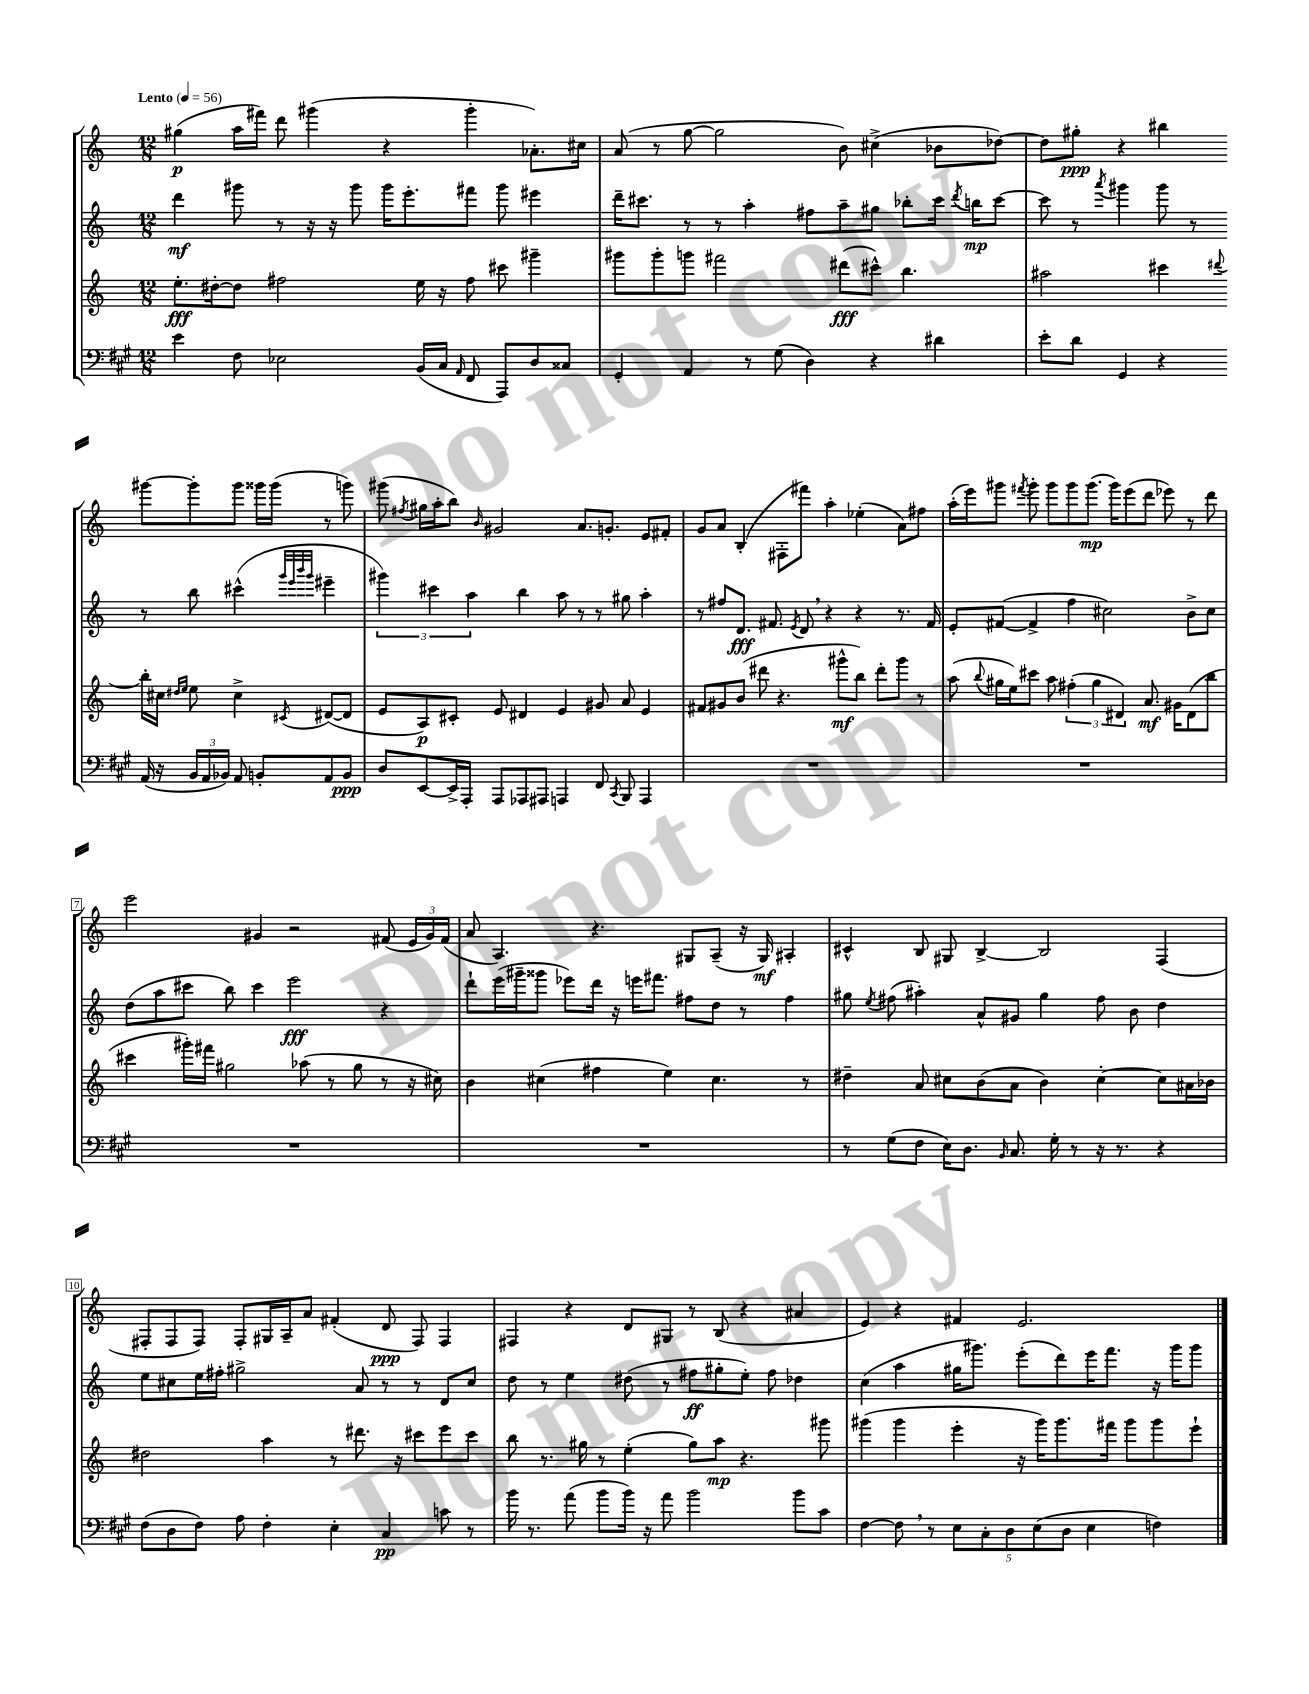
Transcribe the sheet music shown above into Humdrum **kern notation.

**kern	**dynam	**kern	**dynam	**kern	**dynam	**kern	**dynam
*part4	*part4	*part3	*part3	*part2	*part2	*part1	*part1
*staff4	*staff4	*staff3	*staff3	*staff2	*staff2	*staff1	*staff1
*clefF4	*	*clefG2	*	*clefG2	*	*clefG2	*
*k[f#c#g#]	*	*k[]	*	*k[]	*	*k[]	*
*M12/8	*	*M12/8	*	*M12/8	*	*M12/8	*
*MM56	*	*MM56	*	*MM56	*	*MM56	*
=1	=1	=1	=1	=1	=1	=1	=1
!	!	!	!	!	!	!LO:TX:a:B:t=Lento	!
4e\	.	8.ee'\L	fff	4ddd\	mf	(4gg#X\	p
.	.	[16dd#X'\k	.	.	.	.	.
8F#\	.	8dd#\J]	.	8ggg#X\	.	16aa\LL	.
.	.	.	.	.	.	16fff#X\JJ)	.
2E-X\	.	2ff#X\	.	8r	.	8ddd\	.
.	.	.	.	16r	.	(4ggg#X\	.
.	.	.	.	16r	.	.	.
.	.	.	.	8ggg#\	.	.	.
.	.	.	.	16ggg#\KL	.	4r	.
.	.	.	.	8.eee'\	.	.	.
(16BB/LL	.	16ee\	.	.	.	.	.
16C#/JJ	.	16r	.	.	.	.	.
16qqAA/	.	.	.	.	.	.	.
8FF#/	.	8ff#\	.	8fff#X\J	.	4ggg#'\	.
8AAA/L)	.	8ccc#X\	.	8ggg#\	.	.	.
8D/	.	4ggg#X~\	.	4eee#X\	.	8.a-X'\L)	.
8C##X/J	.	.	.	.	.	.	.
.	.	.	.	.	.	16cc#X\Jk	.
=2	=2	=2	=2	=2	=2	=2	=2
4GG#'/	.	8ggg#X\L	.	16ddd~\KL	.	(8a/	.
.	.	.	.	8.ccc#X\J	.	.	.
.	.	8ggg#'\	.	.	.	8r	.
4AA/	.	8gggn\J	.	8r	.	[8gg\	.
.	.	2fff#X\	.	8r	.	2gg\]	.
8r	.	.	.	4aa'\	.	.	.
(8G#\	.	.	.	.	.	.	.
4D\)	.	.	.	8ff#X\L	.	.	.
.	.	(8ddd#X\L	fff	8aa~\	.	8b\)	.
4r	.	8ccc#X^^\J)	.	8gg#X\J	.	(4cc#X^\	.
.	.	4.bb\	.	8bb-X'\L	.	.	.
4d#X\	.	.	.	16ccc#\Jk	.	8b-X\L	.
.	.	.	.	8qddd/	.	.	.
.	.	.	.	16bbn\KL	mp	.	.
.	.	.	.	[8ccc#\J	.	[8dd-X\J)	.
=3	=3	=3	=3	=3	=3	=3	=3
8e'\L	.	2aa#X\	.	8ccc#\]	.	8dd-\L]	.
8d\J	.	.	.	8r	.	8gg#X'\J	ppp
.	.	.	.	8qaaa/	.	.	.
4GG#/	.	.	.	4ggg#X\	.	4r	.
4r	.	4ccc#X\	.	8ggg#\	.	4bb#X\	.
.	.	.	.	8r	.	.	.
.	.	8qqddd#X/	.	.	.	.	.
(16AA/	.	16bb'\LL	.	8r	.	[8ggg#X\L	.
16r	.	16cc#X\JJ	.	.	.	.	.
.	.	16qqdd#X/LL	.	.	.	.	.
.	.	16qqee/JJ	.	.	.	.	.
24BB/LL	.	8ee\	.	8bb\	.	8ggg#'\]	.
24AA/	.	.	.	.	.	.	.
24BB-X/JJ)	.	.	.	.	.	.	.
8AA/	.	4cc#^\	.	(4ccc#X^^\	.	8ggg#\J	.
8BBn'/L	.	.	.	.	.	16ggg##X\LL	.
.	.	.	.	.	.	(16ggg##\JJ	.
.	.	.	.	32qqggg#/LLL	.	.	.
.	.	.	.	32qqeee/	.	.	.
.	.	.	.	32qqbbb/	.	.	.
.	.	8qc#X/	.	32qqggg#/JJJ	.	.	.
8AA/	.	([8d#X/L	.	4eee#X~\	.	8r	.
8BB/J	ppp	8d#/J]	.	.	.	8gggn\)	.
!!LO:LB:g=z
=4	=4	=4	=4	=4	=4	=4	=4
8D/L	.	8e/L	.	6ggg#X\)	.	(8ggg#X\	.
.	.	.	.	.	.	8qff#X/	.
[8EE/	.	8A/)	p	.	.	16gg#X\LL	.
.	.	.	.	6ccc#X\	.	.	.
.	.	.	.	.	.	16aa'\J	.
16EE^/L]	.	8c#X'/J	.	.	.	8bb\J)	.
16AAA'/JJ	.	.	.	.	.	.	.
.	.	.	.	6aa\	.	.	.
.	.	.	.	.	.	16qqb/	.
8AAA/L	.	8e/	.	.	.	2g#X/	.
8AAA-X/	.	4d#X/	.	4bb\	.	.	.
8AAA#X/J	.	.	.	.	.	.	.
4AAAn/	.	4e/	.	8aa\	.	.	.
.	.	.	.	8r	.	8.a/L	.
8FF#/	.	8g#X/	.	8r	.	.	.
.	.	.	.	.	.	8.gn'/J	.
8qCC#/	.	.	.	.	.	.	.
8BBB/	.	8a/	.	8gg#X\	.	.	.
4AAA/	.	4e/	.	4aa'\	.	8e/L	.
.	.	.	.	.	.	8f#X'/J	.
=5	=5	=5	=5	=5	=5	=5	=5
1.r	.	8f#X/L	.	8r	.	8g/L	.
.	.	8g#X/	.	8ff#X/L	.	8a/J	.
.	.	(8b/J	.	8.d/J	fff	(4B'/	.
.	.	8ddd#X\	.	.	.	.	.
.	.	.	.	8.f#X/	.	.	.
.	.	4.r	.	.	.	8F#X'\L	.
.	.	.	.	8qe/	.	.	.
.	.	.	.	8d,/	.	8fff#X\J)	.
.	.	.	.	4r	.	4aa'\	.
.	.	8ggg#X^^\L	mf	.	.	.	.
.	.	8bb\J)	.	4r	.	(4ee-X'\	.
.	.	8ddd#'\L	.	.	.	.	.
.	.	8ggg#\J	.	8.r	.	8a\L)	.
.	.	8r	.	.	.	8ff#X\J	.
.	.	.	.	16f#/	.	.	.
=6	=6	=6	=6	=6	=6	=6	=6
1.r	.	(8aa\	.	8e'/L	.	(16aa'\LL	.
.	.	.	.	.	.	16eee\J)	.
.	.	8qqbb/	.	.	.	.	.
.	.	16gg#X\LL	.	([8f#X/J	.	8ggg#X\J	.
.	.	16ee\J)	.	.	.	.	.
.	.	.	.	.	.	8qfff#X/	.
.	.	8ccc#X\J	.	4f#^/]	.	8ggg#'\	.
.	.	8aa\	.	.	.	8ggg#\L	.
.	.	(6ff#X'\	.	4ff\	.	8ggg#\	.
.	.	.	.	.	.	(8.ggg#\J	mp
.	.	6gg#\	.	.	.	.	.
.	.	.	.	2cc#X\)	.	.	.
.	.	.	.	.	.	16ggg#\KL)	.
.	.	6d#X/)	.	.	.	.	.
.	.	.	.	.	.	(8eee\	.
.	.	8.a/	mf	.	.	8ddd\J	.
.	.	.	.	.	.	8eee-X\)	.
.	.	16g#X\KL	.	.	.	.	.
.	.	(8d#\	.	8b^\L	.	8r	.
.	.	8bb\J	.	8cc#\J	.	8ddd\	.
!!LO:LB:g=z
=7	=7	=7	=7	=7	=7	=7	=7
1.r	.	4ccc#X\	.	(8dd\L	.	2eee\	.
.	.	.	.	8aa\	.	.	.
.	.	16ggg#X'\LL)	.	8ccc#X\J	.	.	.
.	.	16fff#X\JJ	.	.	.	.	.
.	.	2gg#X\	.	8bb\)	.	.	.
.	.	.	.	4ccc#\	.	4g#X/	.
.	.	.	.	2eee\	fff	2r	.
.	.	(8aa-X\	.	.	.	.	.
.	.	8r	.	.	.	.	.
.	.	8gg#\	.	.	.	.	.
.	.	8r	.	4r	.	(8f#X/	.
.	.	16r	.	.	.	24e/LL	.
.	.	.	.	.	.	24g#/)	.
.	.	16cc#X\)	.	.	.	.	.
.	.	.	.	.	.	(24f#/JJ	.
=8	=8	=8	=8	=8	=8	=8	=8
1.r	.	4b\	.	8ddd`\L	.	8a/	.
.	.	.	.	(16eee\L	.	4.A/)	.
.	.	.	.	16ggg#X~\J	.	.	.
.	.	(4cc#X\	.	8ggg##X\J	.	.	.
.	.	.	.	8eee-X\L)	.	.	.
.	.	4ff#X\	.	16ddd\Jk	.	4.r	.
.	.	.	.	16r	.	.	.
.	.	.	.	16eeen\KL	.	.	.
.	.	.	.	8.fff#X\J	.	.	.
.	.	4ee\)	.	.	.	.	.
.	.	.	.	8ff#X\L	.	8G#X/L	.
.	.	4.cc#\	.	8dd\J	.	(8A~/J	.
.	.	.	.	8r	.	16r	.
.	.	.	.	.	.	16G#/)	mf
.	.	.	.	4ff#\	.	4A#X'/	.
.	.	8r	.	.	.	.	.
=9	=9	=9	=9	=9	=9	=9	=9
8r	.	4dd#X~\	.	8gg#X\	.	4c#X^^/	.
.	.	.	.	8qee/	.	.	.
(8G#\L	.	.	.	(8ff#X\	.	.	.
8F#\J	.	8a/	.	4aa#X'\)	.	8B/	.
16E\KL)	.	8cc#X\L	.	.	.	8G#X/	.
8.D\J	.	.	.	.	.	.	.
.	.	(8b\	.	8a^^/L	.	[4B^/	.
16qqBB/	.	.	.	.	.	.	.
8.C#/	.	8a\J	.	8g#X/J	.	.	.
.	.	4b\)	.	4gg#\	.	2B/]	.
16G#'\	.	.	.	.	.	.	.
8r	.	.	.	.	.	.	.
16r	.	[4cc#'\	.	8ff#\	.	.	.
8.r	.	.	.	.	.	.	.
.	.	.	.	8b\	.	.	.
4r	.	8cc#\L]	.	4dd\	.	(4F/	.
.	.	16a#X\L	.	.	.	.	.
.	.	16b-X\JJ	.	.	.	.	.
!!LO:LB:g=z
=10	=10	=10	=10	=10	=10	=10	=10
(8F#\L	.	2dd#X\	.	8ee\L	.	8F#X'/L	.
8D\	.	.	.	8cc#X\	.	8F#/	.
8F#\J)	.	.	.	16ee\L	.	8F#/J)	.
.	.	.	.	16ff#X'\JJ	.	.	.
8A\	.	.	.	2gg#X^\	.	8F#'/L	.
4F#'\	.	4aa\	.	.	.	16G#X/L	.
.	.	.	.	.	.	16A~/J	.
.	.	.	.	.	.	8a/J	.
4E'\	.	8r	.	.	.	(4f#X'/	.
.	.	8.ddd#X\	.	8a/	.	.	.
4C#/	pp	.	.	8r	.	8d/	ppp
.	.	16r	.	.	.	.	.
.	.	8ccc#X\L	.	8r	.	8F#/)	.
8cn\	.	8eee\	.	8d/L	.	4F#/	.
8r	.	8ccc#\J	.	8cc#/J	.	.	.
=11	=11	=11	=11	=11	=11	=11	=11
16b\	.	8bb\	.	8dd\	.	4F#X/	.
8.r	.	.	.	.	.	.	.
.	.	8.r	.	8r	.	.	.
(8a\	.	.	.	4ee\	.	4r	.
.	.	16gg#X\	.	.	.	.	.
8b\L	.	8r	.	.	.	.	.
16b\Jk)	.	(4ee'\	.	(8dd#X\	.	8d/L	.
16r	.	.	.	.	.	.	.
8a\	.	.	.	8r	.	8G#X/J	.
2b\	.	8gg#\L)	.	8ff#X\L	ff	8r	.
.	.	8aa\J	mp	8gg#X'\	.	(8B/	.
.	.	4.r	.	8ee'\J)	.	4r	.
.	.	.	.	8ff#\	.	.	.
8b\L	.	.	.	4dd-X\	.	4a#X/	.
8c#\J	.	8ggg#X\	.	.	.	.	.
=12	=12	=12	=12	=12	=12	=12	=12
[4F#\	.	(4ggg#X\	.	(4cc\	.	4e/)	.
8F#,\]	.	4ggg#\	.	4aa\	.	4r	.
8r	.	.	.	.	.	.	.
10E\L	.	4eee'\	.	16gg#X\KL	.	4f#X/	.
.	.	.	.	8.ggg#X\J)	.	.	.
10C#'\	.	.	.	.	.	.	.
10D\	.	.	.	.	.	.	.
.	.	16r	.	(8eee'\L	.	2.e/	.
(10E\	.	.	.	.	.	.	.
.	.	16ggg#\KL)	.	.	.	.	.
.	.	8.ggg#\	.	8ddd\)	.	.	.
10D\J	.	.	.	.	.	.	.
4E\	.	.	.	16eee\K	.	.	.
.	.	16fff#X\Jk	.	8.fff\J	.	.	.
.	.	8ggg#\L	.	.	.	.	.
4Fn\)	.	8ggg#\	.	16r	.	.	.
.	.	.	.	16ggg#\KL	.	.	.
.	.	8eee`\J	.	8ggg#\J	.	.	.
==	==	==	==	==	==	==	==
*-	*-	*-	*-	*-	*-	*-	*-
